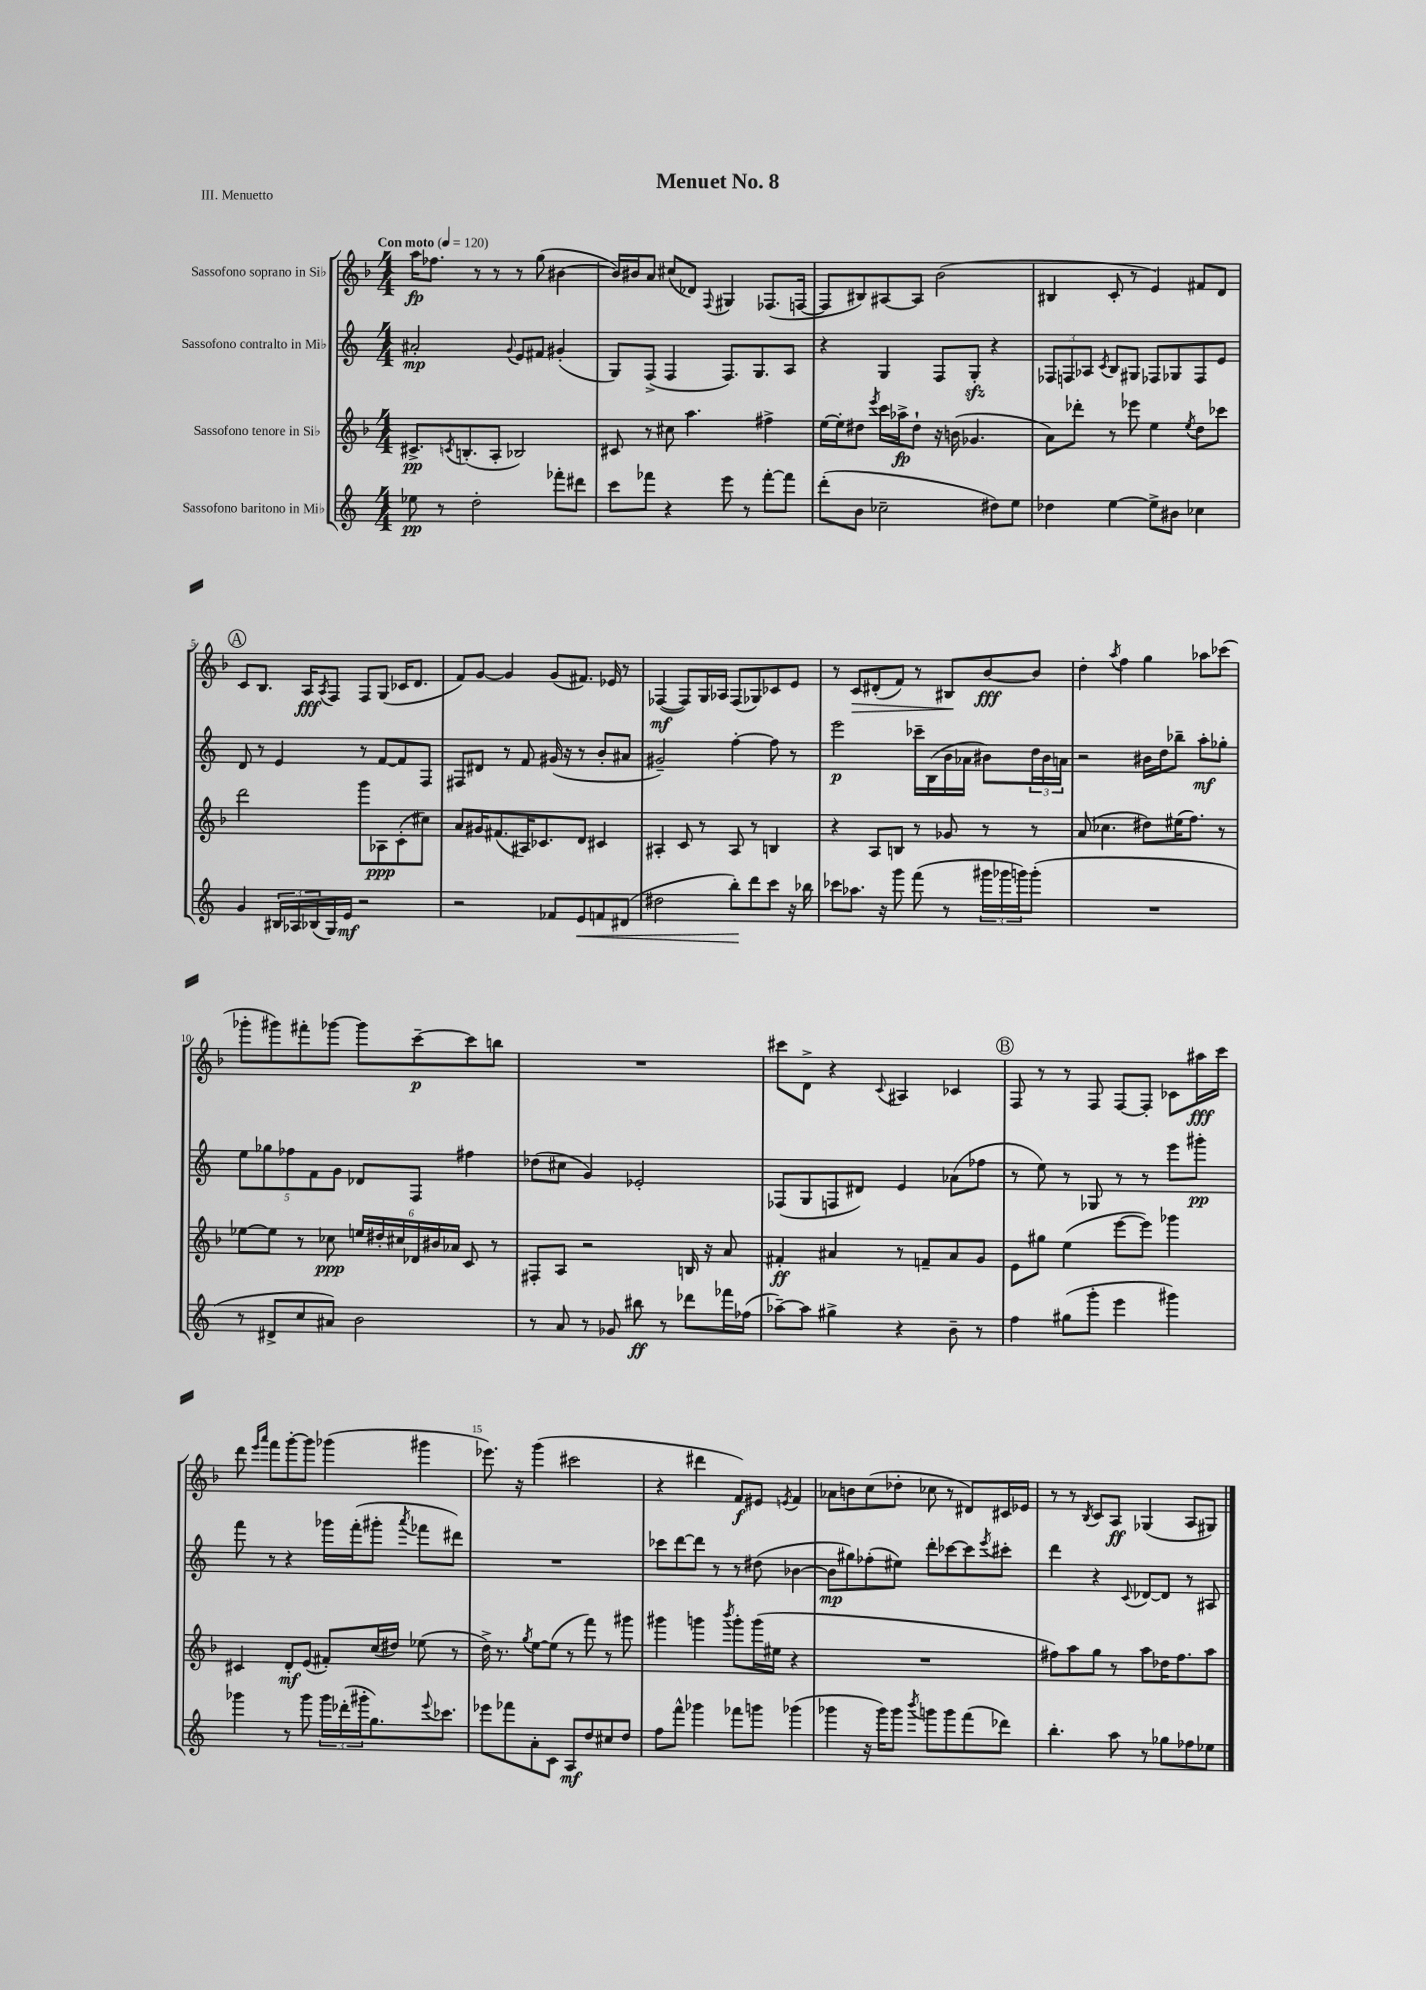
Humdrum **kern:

**kern	**kern	**kern	**kern
*staff4	*staff3	*staff2	*staff1
*clefG2	*clefG2	*clefG2	*clefG2
*k[]	*k[b-]	*k[]	*k[b-]
*M4/4	*M4/4	*M4/4	*M4/4
*MM120	*MM120	*MM120	*MM120
8ee-\	8.c#^/L	2a#'/	16aa\LK
.	.	.	8.ff-\J
8r	.	.	.
.	8qc/	.	.
.	(8.B'/	.	.
2dd'\	.	.	8r
.	8A'/J	.	8r
.	.	8qqg/	.
.	2B-/)	8e/L	8r
.	.	8f#/J	(8gg\
8fff-'\L	.	(4g#'/	[4b#\
8ddd#\J	.	.	.
=	=	=	=
8ccc\L	8c#/	8G/L)	16b#/]LL)
.	.	.	16b#/J
8fff-\J	8r	(8F^/J	8a/J
4r	8cc#\	4F/	(8cc#/L
.	4.aa\	.	8d-/J)
.	.	.	8qqF/
8eee\	.	8.F/L)	4G#/
8r	.	.	.
.	.	8.G/	.
[8fff-'\L	4ff#^\	.	(8.F-/L
8fff-\]J	.	8A/J	.
.	.	.	[16F/Jk
=	=	=	=
(8ddd'\L	[16ee\LL	4r	8F/]L
.	16ee'\]J	.	.
8b\J	8dd#\J	.	8B#/)
.	8qeee/	.	.
2cc-~\	16ccc\LL	4G/	[8A#/
.	16aa-^\J	.	.
.	8dd#`\J	.	8A#/]J
.	16r	8F/L	(2b-\
.	(16b\	.	.
.	4.g-/	8G'/J	.
8dd#\L)	.	4r	.
8ee\J	.	.	.
=	=	=	=
4dd-\	8a\L)	12F-/L	4B#/
.	.	12F/	.
.	8ddd-'\J	.	.
.	.	12A-/J	.
.	.	8qc/	.
[4ee\	8r	8B/L	8c'/
.	8eee-\	8G#/J	8r
8ee^\]L	4ee\	8F-/L	4e/)
8b#\J	.	8G-/	.
.	8qee/	.	.
4cc-\	8dd\L	8F-/	8f#/L
.	8ccc-\J	8e/J	8d/J
=	=	=	=
4g/	2ddd\	8d/	8c/L
.	.	8r	8.B-/J
24B#/LL	.	4e/	.
24A-/	.	.	.
.	.	.	16A/LK
(24B-/	.	.	.
.	.	.	8qA/
16G/)	.	.	8F/J
16e/JJ	.	.	.
2r	8ggg\L	8r	8F/L
.	8A-\	[8f/L	(8G/J
.	(8c'\	8f/]	16c-/LK
.	.	.	8.d/J
.	8cc#\J)	8F/J	.
=	=	=	=
2r	8a/L	8F#/L	8f/L)
.	16g#/K	8d#/J	[8g/J
.	(8.f#/	.	.
.	.	8r	4g/]
.	16A#/K)	8f/	.
.	8.c-/	.	.
8f-/L	.	(16g#/	(8g/L
.	.	16r	.
8e/	8d/J	8r	8.f#/J)
8f/	4c#/	8b'/L	.
.	.	.	16e-/
(8d#/J	.	8a#/J	8r
=	=	=	=
2dd#\	4A#'/	2g#~/)	([4F-/
.	8c/	.	8F-/]L)
.	8r	.	16G/L
.	.	.	16A-/JJ
8bb'\L)	8A#/	[4ff'\	(8F-/L
8ddd\	8r	.	8G-/)
8ccc\J	4B/	8ff\]	8c-/
16r	.	8r	8e/J
16bb-\	.	.	.
=	=	=	=
8ccc-\L	4r	2eee\	8r
8.aa-\J	.	.	8c/L
.	8A/L	.	(8d#'/
16r	.	.	.
8ggg\	8B/J	.	8f/J)
(8fff\	8r	16ccc-~\LL	8r
.	.	(16B\	.
8r	8g-/	16b\	8B#/L
.	.	16a-\JJ	.
24ggg#\LL	8r	8b#\L)	[8b-/
24ggg-\	.	.	.
24ggg\J)	.	.	.
(8ggg'\J	8r	24dd\L	8b-/]J
.	.	24b#\	.
.	.	24a\JJ	.
=	=	=	=
1r	(8a/	2r	4dd'\
.	4.cc-\	.	.
.	.	.	8qaa/
.	.	.	4ff\
.	8dd#\L)	16b#\LL	4gg\
.	.	16dd\J	.
.	(16ee#\K	8bb-~\J	.
.	8.ff\J)	.	.
.	.	8aa'\L	8aa-\L
.	8r	8gg-'\J	(8ccc-\J
=	=	=	=
8r	[8ee-\L	10ee\L	8ggg-'\L
.	.	10gg-\	.
8d#^/L	8ee-\]J	.	8ggg#\)
.	.	10ff-\	.
8cc/	8r	.	8fff#'\
.	.	10f\	.
8a#/J)	8cc-\	.	[8ggg-\J
.	.	10g\J	.
2b\	24ee/LL	8d-/L	8ggg-\]L
.	24dd#'/	.	.
.	24cc#/	.	.
.	24d-/	8F/J	[8ccc~\
.	24b#/	.	.
.	24a-/JJ	.	.
.	8c/	4ff#\	8ccc\]
.	8r	.	8bb\J
=	=	=	=
8r	8F#'/L	(8dd-\L	1r
8a/	8A/J	8cc#\J	.
8r	2r	4g/)	.
8g-/	.	.	.
8bb#\	.	2e-'/	.
8r	.	.	.
8ddd-\L	16B/	.	.
.	16r	.	.
16fff-\L	8a/	.	.
(16ff-\JJ	.	.	.
=	=	=	=
[8aa-~\L)	4f#'/	(8F-/L	8ccc#\L
8aa-\]J	.	8G/	8d^\J
4gg#^\	4a#/	8F/	4r
.	.	8d#/J)	.
.	.	.	8qqc/
4r	8r	4e/	4A#/
.	8f~/L	.	.
8b~\	8a#/	(8a-\L	4c-/
8r	8g/J	8ff-\J	.
=	=	=	=
4ff\	8e\L	8r	8F/
.	8gg#\J	8ee\)	8r
(8gg#\L	(4ee\	8r	8r
8ggg'\J	.	8G-/	8F/
4eee\	[8eee\L	8r	[8F/L
.	8eee\]J)	8r	8F'/]J
4ggg#\)	4ggg-\	8eee\L	8c-\L
.	.	8ggg#'\J	16aa#\L
.	.	.	16ccc\JJ
=	=	=	=
4ggg-\	4c#/	8fff\	8ddd\
.	.	.	16qqeee/LL
.	.	.	16qqaaa/JJ
.	.	8r	8fff\L
8r	8d'/L	4r	[8ggg'\
8ggg-\	(8e/J	.	8ggg\]J
24ggg-\LL	8f#'/L)	16ggg-\LL	(4ggg-\
(24ddd-'\	.	.	.
.	.	(16fff'\J	.
24ggg#'\J	.	.	.
8.gg\)	(16cc/L	8ggg#'\J	.
.	16dd#/JJ)	.	.
.	.	8qaaa/	.
.	(8ee-\	8fff-\L	4ggg#\
8qqeee/	.	.	.
8.ccc-\J	.	.	.
.	8r	8ddd#\J)	.
=	=	=	=
8eee-\L	16dd^\)	1r	8.eee-\)
.	8.r	.	.
8fff-\	.	.	.
.	.	.	16r
.	8qgg/	.	.
8a'\	[8ee\L	.	(4ggg\
8c\J	(8ee\]J	.	.
8A/L	8r	.	2ccc#\
8dd/	8fff\)	.	.
8cc#/	8r	.	.
8dd/J	8ggg#\	.	.
=	=	=	=
8ff\L	4ggg#\	8ccc-\L	4r
8fff^^\J	.	[8ddd\	.
4ggg-\	4ggg\	8ddd\]J	4ddd#\
.	.	8r	.
.	8qbbb-/	.	.
8fff-\L	8ggg'\L	8r	8f/L)
8ggg\J	(16ggg\L	(8dd#\	8e#/J
.	16ee#\JJ	.	.
.	.	.	8qe/
(4ggg-\	4r	[4b-\	4f/
=	=	=	=
4ggg-\	1r	8b-\]L	8a-\L
.	.	8gg#\)	8b\
16r	.	(8ff-'\	(8cc\
16ggg-\LK)	.	.	.
8ggg-\J	.	8ee#\J)	8dd-'\J
8qbbb/	.	.	.
8ggg\L	.	8ddd'\L	8cc-\
8ggg\	.	[8ccc-\	8r
(8fff\	.	8ccc-\]	8d#/L)
.	.	8qeee/	.
8ddd-\J)	.	8ccc#'\J	16c#/L
.	.	.	16e-/JJ
=	=	=	=
4.bb'\	8ff#\L)	4ddd\	8r
.	8aa\	.	8r
.	.	.	8qB-/
.	8gg\J	4r	8c/L
8aa\	8r	.	8A/J
.	.	8qqc/	.
8r	8aa\L	[8d-/L	(4G-/
8gg-\L	16dd-\K	8d-/]J	.
.	8.ff#\	.	.
8ff-\	.	8r	8A/L
8ee-\J	8aa\J	8A#/	8G#/J)
==	==	==	==
*-	*-	*-	*-
